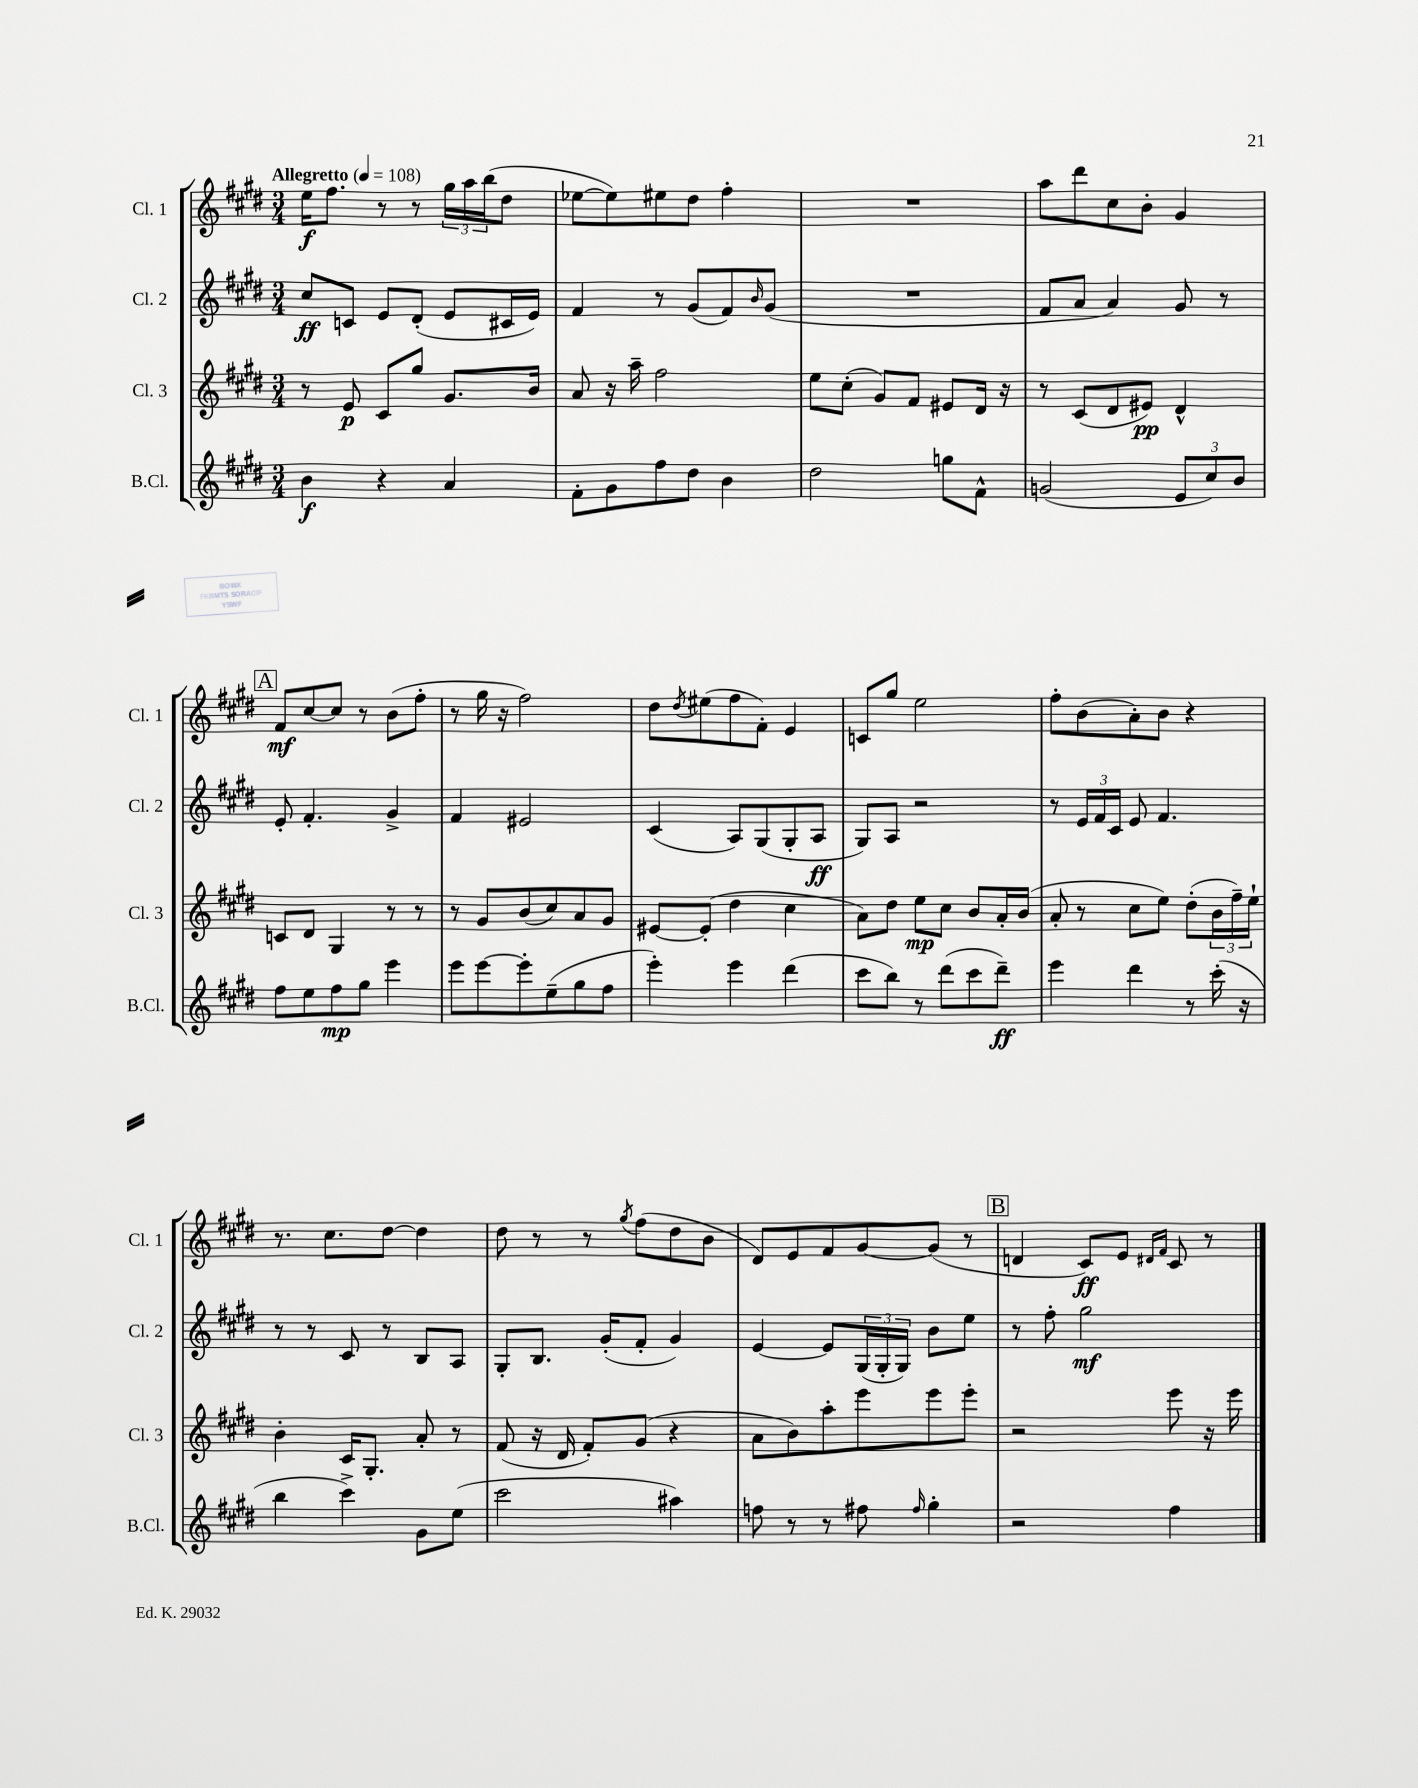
<<
\new StaffGroup <<
\new Staff = "s0" \with { instrumentName = "Cl. 1" shortInstrumentName = "Cl. 1" } {
    \clef treble \key e \major \numericTimeSignature \time 3/4 \tempo "Allegretto" 4 = 108
    e''16\f fis''8. r8 r8 \tuplet 3/2 { gis''16 a''16 b''16( } dis''8 |
    ees''8~ ees''8) eis''8 dis''8 fis''4-. |
    R2. |
    a''8 dis'''8 cis''8 b'8-. gis'4 |
    \mark \markup { \box "A" } fis'8\mf cis''8~ cis''8 r8 b'8( fis''8-. |
    r8 gis''16 r16 fis''2) |
    dis''8 \acciaccatura { dis''8 } eis''8( fis''8 fis'8-.) e'4 |
    c'8 gis''8 e''2 |
    fis''8-. b'8( a'8-.) b'8 r4 |
    r8. cis''8. dis''8~ dis''4 |
    dis''8 r8 r8 \acciaccatura { gis''8 } fis''8( dis''8 b'8 |
    dis'8) e'8 fis'8 gis'8~ gis'8( r8 |
    \mark \markup { \box "B" } d'4 cis'8\ff) e'8 \grace { dis'16 fis'16 } cis'8 r8 \bar "|." |
}
\new Staff = "s1" \with { instrumentName = "Cl. 2" shortInstrumentName = "Cl. 2" } {
    \clef treble \key e \major \numericTimeSignature \time 3/4
    cis''8\ff c'8 e'8 dis'8-.( e'8 cis'16 e'16) |
    fis'4 r8 gis'8( fis'8) \grace { b'16 } gis'8( |
    R2. |
    fis'8 a'8 a'4) gis'8 r8 |
    \mark \markup { \box "A" } e'8-. fis'4.-. gis'4-> |
    fis'4 eis'2 |
    cis'4( a8) gis8( gis8-. a8\ff |
    gis8) a8 r2 |
    r8 \tuplet 3/2 { e'16 fis'16 cis'16 } e'8 fis'4. |
    r8 r8 cis'8 r8 b8 a8 |
    gis8-. b8. gis'16-.( fis'8-. gis'4) |
    e'4~ e'8 \tuplet 3/2 { gis16( gis16-. gis16) } b'8 e''8 |
    \mark \markup { \box "B" } r8 fis''8-. gis''2\mf \bar "|." |
}
\new Staff = "s2" \with { instrumentName = "Cl. 3" shortInstrumentName = "Cl. 3" } {
    \clef treble \key e \major \numericTimeSignature \time 3/4
    r8 e'8\p cis'8 gis''8 gis'8. b'16 |
    a'8 r16 a''16-- fis''2 |
    e''8 cis''8-.( gis'8) fis'8 eis'8 dis'16 r16 |
    r8 cis'8( dis'8 eis'8\pp) dis'4-^ |
    \mark \markup { \box "A" } c'8 dis'8 gis4 r8 r8 |
    r8 gis'8 b'8( cis''8) a'8 gis'8 |
    eis'8~ eis'8-.( dis''4 cis''4 |
    a'8) dis''8 e''8\mp cis''8 b'8 a'16-. b'16( |
    a'8-. r8 cis''8 e''8) dis''8-.( \tuplet 3/2 { b'16 fis''16--) e''16-! } |
    b'4-. cis'16 gis8.-. a'8-. r8 |
    fis'8( r16 dis'16 fis'8-.) gis'8( r4 |
    a'8 b'8) a''8-. e'''8 e'''8 e'''8-. |
    \mark \markup { \box "B" } r2 e'''8 r16 e'''16 \bar "|." |
}
\new Staff = "s3" \with { instrumentName = "B.Cl." shortInstrumentName = "B.Cl." } {
    \clef treble \key e \major \numericTimeSignature \time 3/4
    b'4\f r4 a'4 |
    fis'8-. gis'8 fis''8 dis''8 b'4 |
    dis''2 g''8 fis'8-^ |
    g'2( \tuplet 3/2 { e'8 cis''8) b'8 } |
    \mark \markup { \box "A" } fis''8 e''8 fis''8\mp gis''8 e'''4 |
    e'''8 e'''8~ e'''8-. e''8--( gis''8 fis''8 |
    e'''4-.) e'''4 dis'''4( |
    cis'''8 b''8) r8 dis'''8( cis'''8 dis'''8--\ff) |
    e'''4 dis'''4 r8 cis'''16-.( r16 |
    b''4 cis'''4->) gis'8 e''8( |
    cis'''2 ais''4) |
    f''8 r8 r8 fis''8 \grace { fis''16 } gis''4-. |
    \mark \markup { \box "B" } r2 fis''4 \bar "|." |
}
>>
>>
\layout { \context { \Score \remove "Bar_number_engraver" } }
